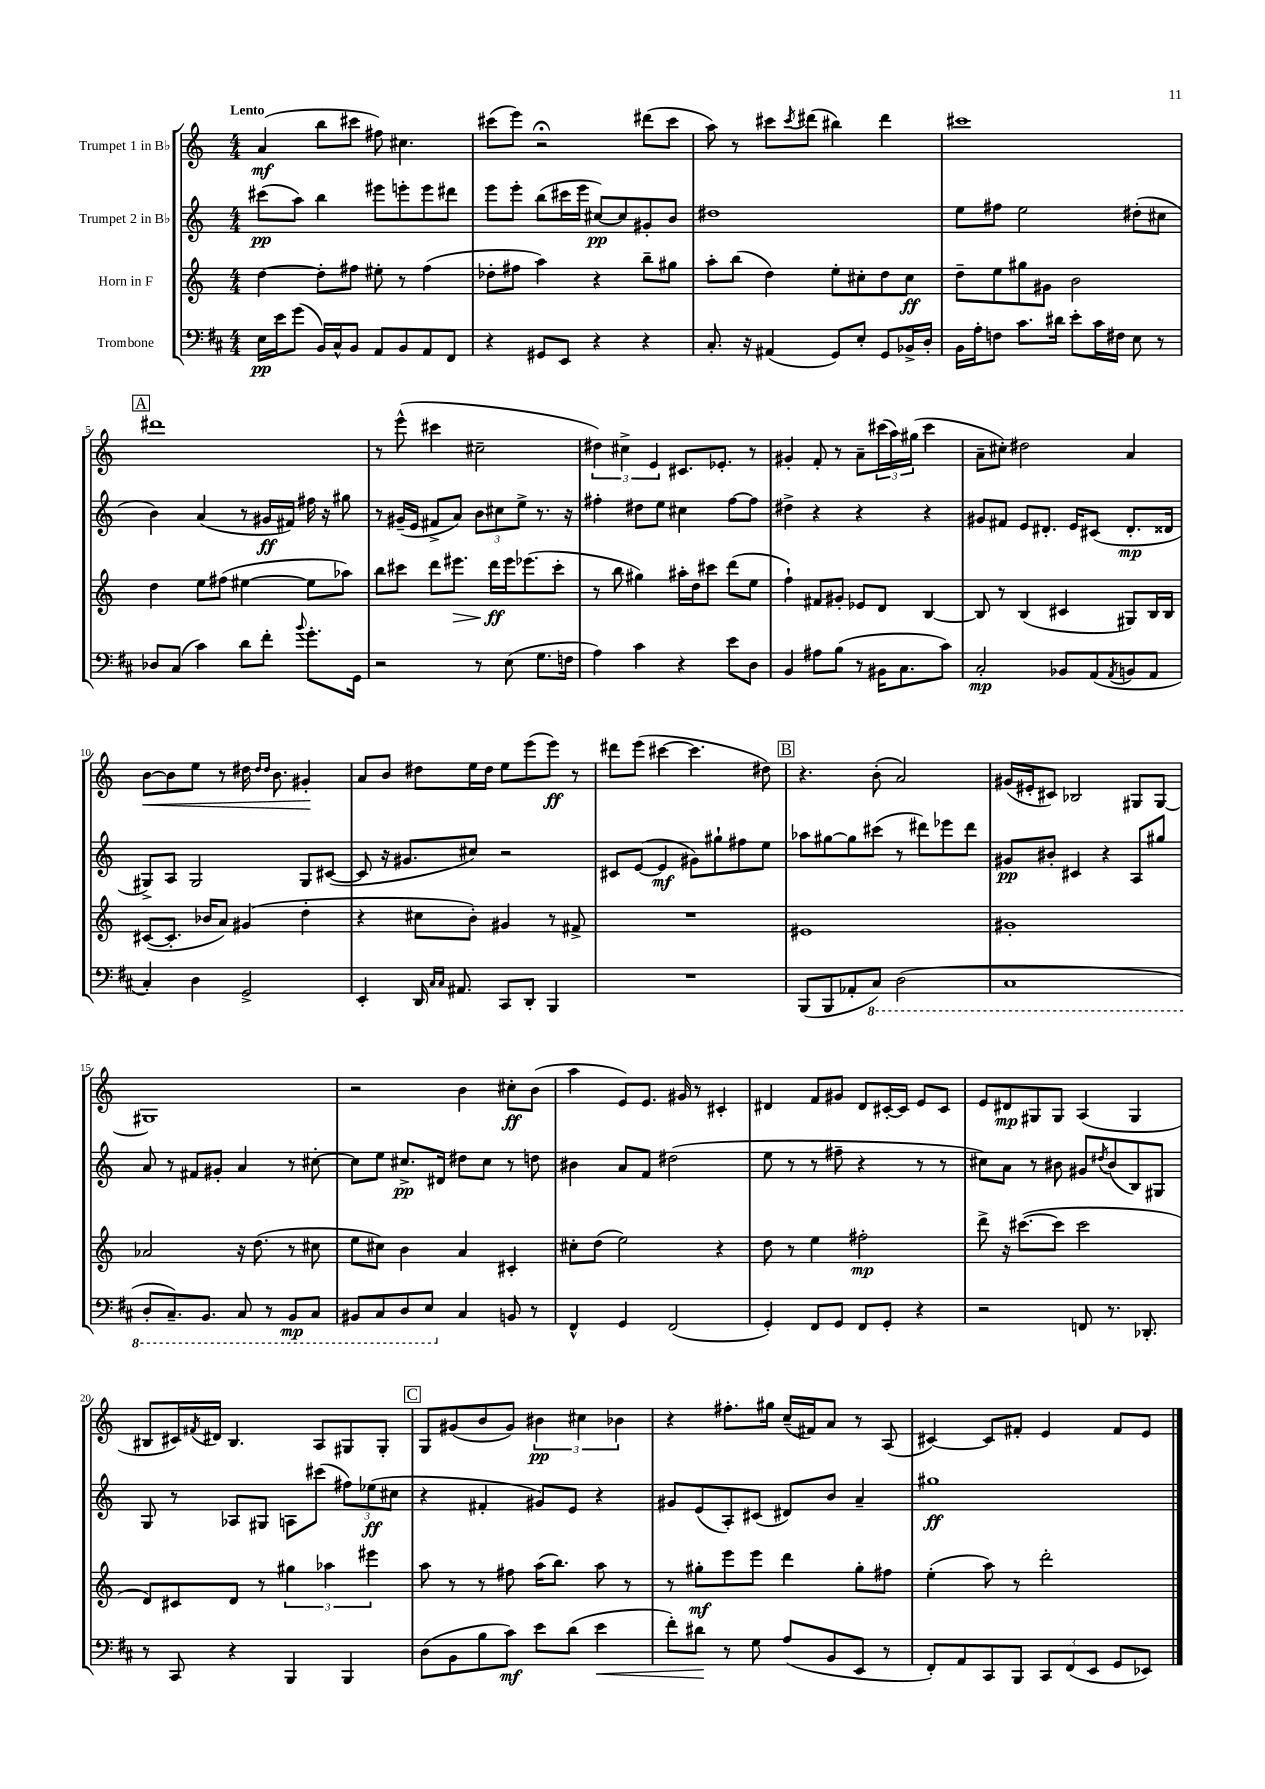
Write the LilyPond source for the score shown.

<<
\new StaffGroup <<
\new Staff = "s0" \with { instrumentName = "Trumpet 1 in Bb" } {
    \clef treble \key c \major \numericTimeSignature \time 4/4 \tempo "Lento"
    a'4\mf( b''8 cis'''8 fis''8) cis''4. |
    cis'''8( e'''8) r2\fermata dis'''8( cis'''8 |
    a''8) r8 cis'''8 \acciaccatura { cis'''8 } dis'''8( bis''4) dis'''4 |
    cis'''1 |
    \mark \markup { \box "A" } dis'''1 |
    r8 e'''8-^( cis'''4 cis''2-- |
    \tuplet 3/2 { dis''4) cis''4-> e'4 } cis'8. ees'8.-. r8 |
    gis'4-. f'8-. r8 a'8-- \tuplet 3/2 { cis'''16( a''16) gis''16( } cis'''4 |
    a'8-- cis''8-.) dis''2 a'4 |
    b'8~\< b'8 e''8 r8 dis''16 \grace { dis''16 dis''16 } b'8. gis'4-.\! |
    a'8 b'8 dis''8 e''16 dis''16 e''8 e'''8( e'''8\ff) r8 |
    dis'''8 e'''8( cis'''4~ cis'''4. dis''8) |
    \mark \markup { \box "B" } r4. b'8-.( a'2) |
    gis'16( eis'16-. cis'8) bes2 gis8 gis8~ |
    gis1 |
    r2 b'4 cis''8-.\ff b'8( |
    a''4 e'8) e'8. gis'16 r8 cis'4-. |
    dis'4 f'8 gis'8 dis'8 cis'16~-. cis'16 e'8 cis'8 |
    e'8 dis'8\mp gis8 gis8 a4( gis4 |
    bis8 cis'16) \acciaccatura { fis'8 } dis'16 bis4. a8 gis8 gis8-. |
    \mark \markup { \box "C" } g8 gis'8( b'8 gis'8) \tuplet 3/2 { bis'4\pp cis''4 bes'4 } |
    r4 fis''8.-. gis''16 c''16--( fis'16) a'8 r8 a8( |
    cis'4~) cis'8 fis'8-. e'4 fis'8 e'8 \bar "|." |
}
\new Staff = "s1" \with { instrumentName = "Trumpet 2 in Bb" } {
    \clef treble \key c \major \numericTimeSignature \time 4/4
    cis'''8\pp( a''8) b''4 eis'''8 e'''8-. e'''8 dis'''8 |
    e'''8 e'''8-. b''8( cis'''16 e'''16 cis''8~\pp) cis''8 gis'8-. b'8 |
    dis''1 |
    e''8 fis''8 e''2 dis''8-.( cis''8 |
    \mark \markup { \box "A" } b'4) a'4( r8 gis'16\ff fis'16) fis''16 r16 gis''8 |
    r8 gis'16--( e'16 fis'8-> a'8) \tuplet 3/2 { b'8 cis''8 e''8-> } r8. r16 |
    fis''4-. dis''8 e''8 cis''4 fis''8~ fis''8 |
    dis''4-> r4 r4 r4 |
    gis'8 fis'8 e'8 dis'8.-. e'16 cis'8( dis'8.-.\mp disis'16 |
    gis8->) a8 gis2 gis8 cis'8~( |
    cis'8 r16 gis'8. cis''8) r2 |
    cis'8 e'8~( e'4\mf gis'8) gis''8-! fis''8 e''8 |
    \mark \markup { \box "B" } aes''8 gis''8~ gis''8 cis'''8( r8 dis'''8) ees'''8 dis'''8 |
    gis'8\pp bis'8-. cis'4 r4 a8 gis''8 |
    a'8 r8 fis'8 gis'8-. a'4 r8 cis''8~-. |
    cis''8 e''8 cis''8.->\pp dis'16 dis''8 cis''8 r8 d''8 |
    bis'4 a'8 f'8 dis''2( |
    e''8 r8 r8 fis''8-- r4 r8 r8 |
    cis''8) a'8 r8 bis'8 gis'8 \acciaccatura { dis''8 } bis'8( b8) gis8 |
    g8 r8 aes8 gis8 a8 cis'''8( \tuplet 3/2 { fis''8) ees''8\ff( cis''8 } |
    \mark \markup { \box "C" } r4 fis'4-. gis'8) e'8 r4 |
    gis'8 e'8( a8-.) cis'8( dis'8) b'8 a'4-- |
    gis''1\ff \bar "|." |
}
\new Staff = "s2" \with { instrumentName = "Horn in F" } {
    \clef treble \key c \major \numericTimeSignature \time 4/4
    d''4~ d''8-. fis''8 eis''8-. r8 fis''4( |
    des''8-. fis''8 a''4) r4 b''8-- gis''8 |
    a''8-. b''8( d''4) e''8-. cis''8-. d''8 cis''8\ff |
    d''8-- e''8 gis''8 gis'8 b'2 |
    \mark \markup { \box "A" } d''4 e''8 fis''8( eis''4~ eis''8 aes''8) |
    b''8 cis'''8 d'''8 eis'''8.\> d'''16\ff\! eis'''16 ees'''8.( cis'''8-. |
    r8 b''8 gis''4) ais''16-. d''16 cis'''8 d'''8( e''8 |
    f''4-!) fis'8 gis'8-. ees'8 d'8 b4~ |
    b8 r8 b4( cis'4 gis8) b16 b16 |
    cis'8~( cis'8.-. bes'16 a'8) gis'4( d''4-. |
    r4 cis''8 b'8-.) gis'4 r8 fis'8-> |
    R1 |
    \mark \markup { \box "B" } eis'1 |
    gis'1-. |
    aes'2 r16 d''8.( r8 cis''8 |
    e''8 cis''8) b'4 a'4 cis'4-. |
    cis''8-. d''8( e''2) r4 |
    d''8 r8 e''4 fis''2-.\mp |
    d'''8-> r16 cis'''8.~( cis'''8 cis'''2 |
    d'8) cis'8 d'8 r8 \tuplet 3/2 { gis''4 aes''4 eis'''4 } |
    \mark \markup { \box "C" } a''8 r8 r8 fis''8 a''16( b''8.) a''8 r8 |
    r8 gis''8-.\mf e'''8 e'''8 d'''4 gis''8-. fis''8 |
    e''4-.( a''8) r8 d'''2-. \bar "|." |
}
\new Staff = "s3" \with { instrumentName = "Trombone" } {
    \clef bass \key d \major \numericTimeSignature \time 4/4
    e16\pp e'16 g'8( b,16) cis16-^ b,8 a,8 b,8 a,8 fis,8 |
    r4 gis,8 e,8 r4 r4 |
    cis8.-. r16 ais,4( g,8) e8-. g,8 bes,16-> d16-. |
    b,16 a16-. f8 cis'8. dis'16 e'8-. cis'16 fis16 e8 r8 |
    \mark \markup { \box "A" } des8 cis8( cis'4) d'8 fis'8-. \appoggiatura { b'8 } g'8.-. g,16 |
    r2 r8 e8( g8. f16 |
    a4) cis'4 r4 e'8 d8 |
    b,4 ais8 b8( r8 bis,16 cis8. cis'8) |
    cis2-.\mp bes,8 a,8( \acciaccatura { a,8 } b,8 a,8 |
    cis4-.) d4 g,2-> |
    e,4-. d,16 \grace { cis16 cis16 } ais,8. cis,8 d,8-. b,,4 |
    R1 |
    \mark \markup { \box "B" } b,,8( b,,8 aes,8-. \ottava #-1 cis,8) d,2( |
    cis,1 |
    d,8-. cis,8.--) b,,8. cis,8 r8 b,,8\mp cis,8 |
    bis,,8 cis,8 d,8 e,8 \ottava #0 cis4 b,!8 r8 |
    fis,4-^ g,4 fis,2( |
    g,4-.) fis,8 g,8 fis,8 g,8-. r4 |
    r2 f,8 r8. des,8.-. |
    r8 cis,8 r4 b,,4 b,,4 |
    \mark \markup { \box "C" } d8( b,8 b8 cis'8\mf) e'8 d'8( e'4\< |
    fis'8-.) dis'8\! r8 g8 a8( b,8 e,8 r8 |
    fis,8-.) a,8 cis,8 b,,8 \tuplet 3/2 { cis,8 fis,8( e,8 } g,8 ees,8) \bar "|." |
}
>>
>>
